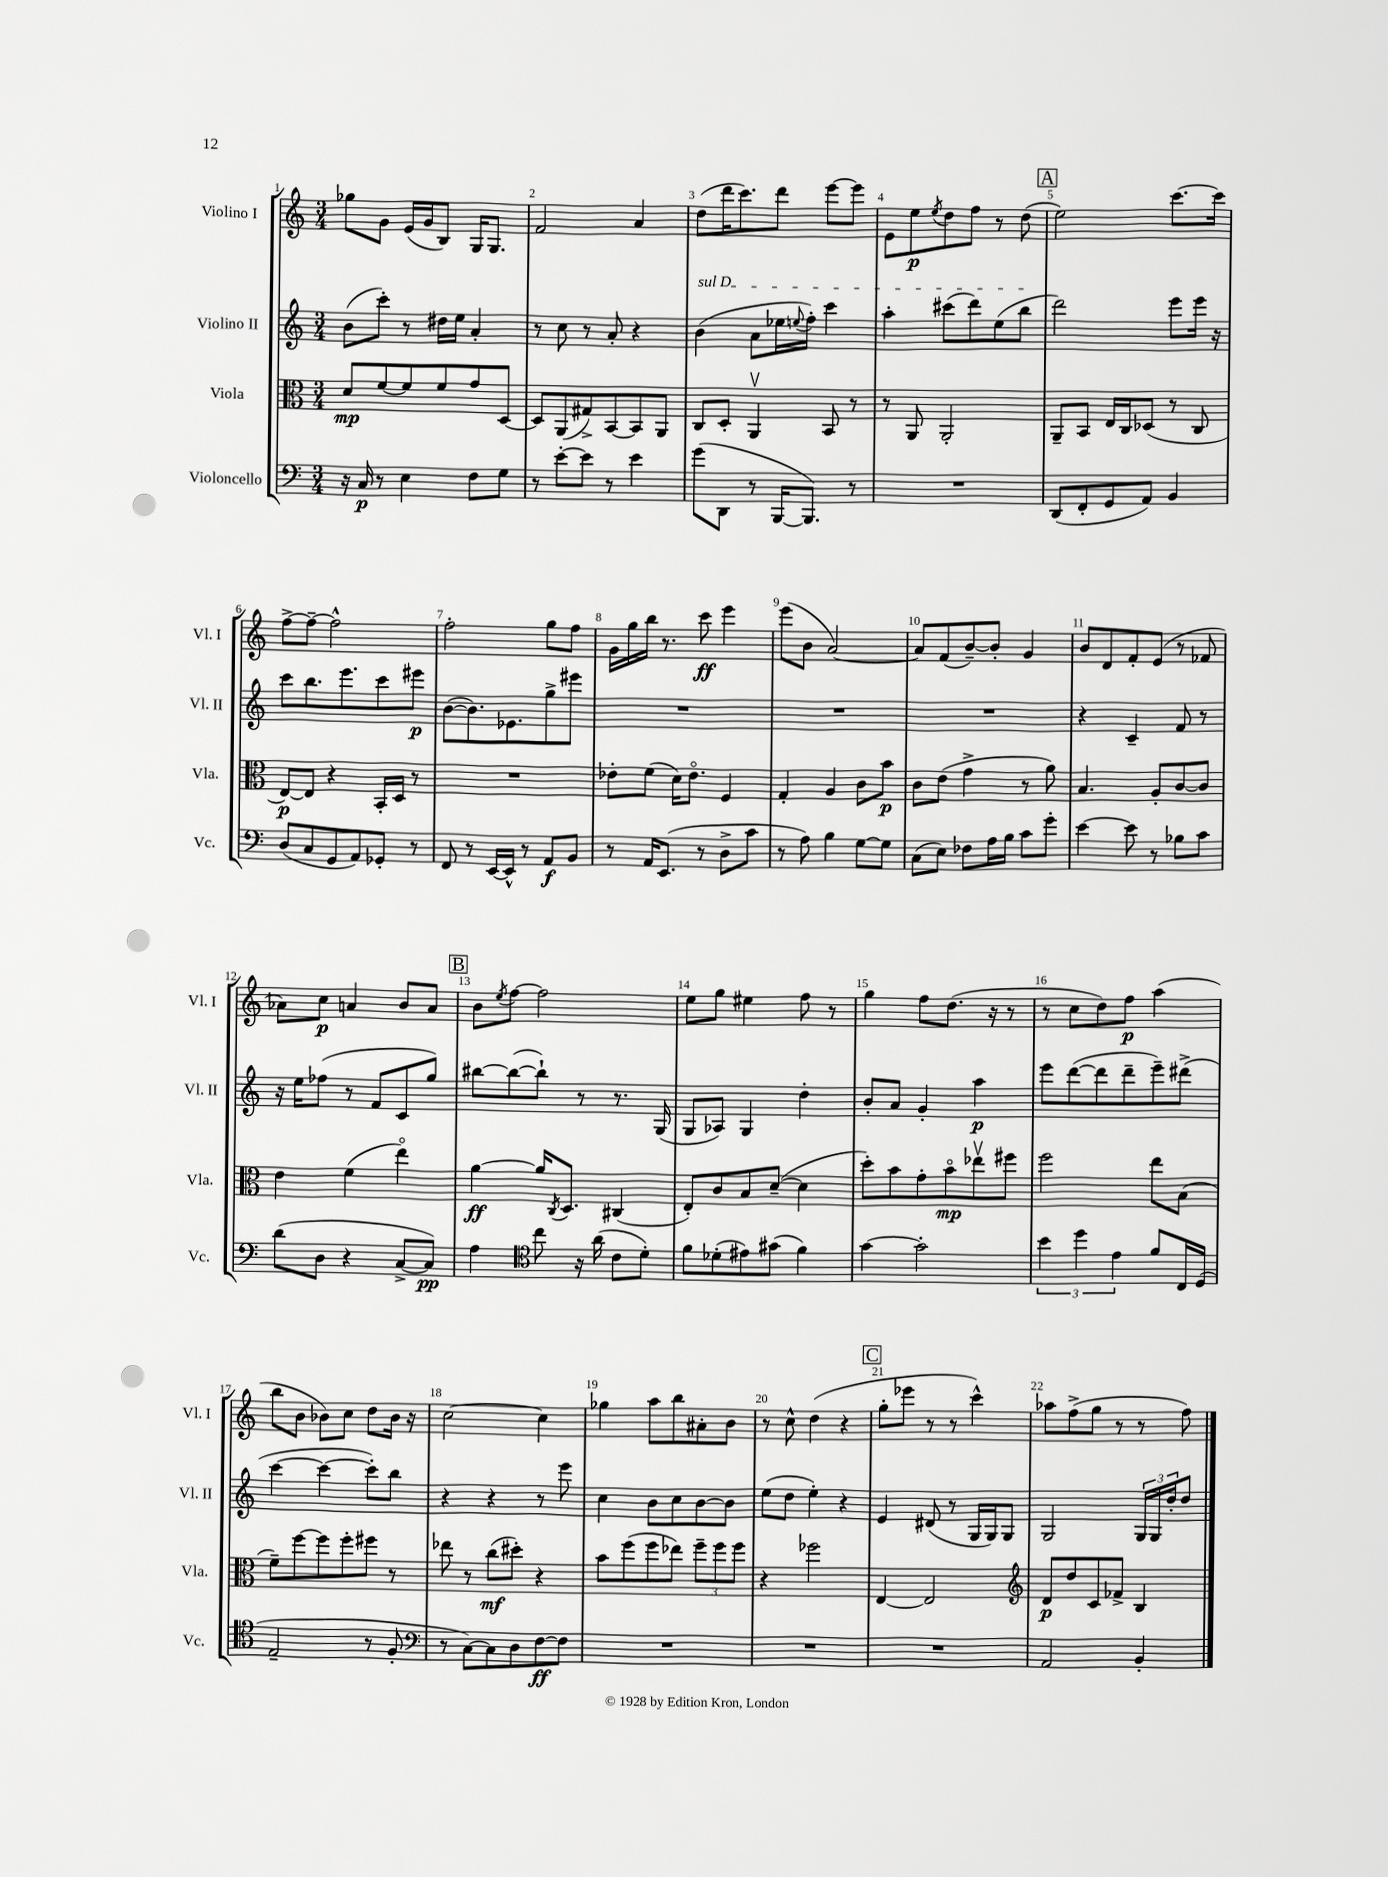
<<
\new StaffGroup <<
\new Staff = "s0" \with { instrumentName = "Violino I" shortInstrumentName = "Vl. I" } {
    \clef treble \key c \major \numericTimeSignature \time 3/4
    ges''8 g'8 e'16( g'16 b8) g16 g8. |
    f'2 a'4 |
    d''8( d'''16 c'''8.) d'''8 e'''8~ e'''8 |
    e'8 e''8\p \acciaccatura { e''8 } d''8 f''8 r8 d''8( |
    \mark \markup { \box "A" } e''2) c'''8.~ c'''16 |
    f''8~-> f''8~-- f''2-^ |
    f''2-. g''8 f''8 |
    g'16 g''16 b''16 r8. c'''8\ff e'''4 |
    e'''8( b'8 a'2~) |
    a'8 f'8( b'8~--) b'8-. g'4 |
    b'8 d'8 f'8-. e'8( r8 fes'8 |
    aes'8) c''8\p a'4 b'8 a'8 |
    \mark \markup { \box "B" } b'8 \acciaccatura { e''8 } f''8~ f''2 |
    e''8 g''8 eis''4 f''8 r8 |
    g''4 f''8 d''8.( r16 r8 |
    r8 c''8 d''8) f''8\p a''4( |
    b''8 b'8 bes'8) c''8 d''8 bes'16 r16 |
    c''2~ c''4 |
    ges''4 a''8 b''8 ais'8-. b'8 |
    r8 c''8-^ d''4( r4 |
    \mark \markup { \box "C" } g''8-. ees'''8 r8 r8 c'''4-^) |
    aes''8 f''8->( g''8 r8 r8 f''8) \bar "|." |
}
\new Staff = "s1" \with { instrumentName = "Violino II" shortInstrumentName = "Vl. II" } {
    \clef treble \key c \major \numericTimeSignature \time 3/4
    b'8( c'''8-.) r8 dis''16 e''16 a'4-. |
    r8 c''8 r8 a'8-. r4 |
    \once \override TextSpanner.bound-details.left.text = \markup { \italic "sul D" } b'4\startTextSpan( a'8 ees''16 \appoggiatura { e''8 } f''16-.) c'''4 |
    a''4-. cis'''8( d'''8) e''8( b''8\stopTextSpan |
    \mark \markup { \box "A" } d'''2) e'''8 e'''16 r16 |
    c'''8 b''8. e'''8. c'''8 eis'''8\p |
    b'8~( b'8.) ees'8. g''8-> eis'''8 |
    R2. |
    R2. |
    R2. |
    r4 c'4-- f'8 r8 |
    r16 e''16 fes''8( r8 f'8 c'8 g''8) |
    \mark \markup { \box "B" } bis''8~ bis''8~( bis''8-!) r8 r8. g16( |
    g8 aes8) g4 d''4-. |
    b'8-. a'8 g'4-. a''4\p |
    e'''8 d'''8~( d'''8 d'''8-- e'''8--) dis'''8->( |
    c'''4~ c'''4~ c'''8-.) b''8 |
    r4 r4 r8 e'''8 |
    c''4 b'8 c''8 b'8~ b'8 |
    e''8( d''8 e''4-.) r4 |
    \mark \markup { \box "C" } e'4 dis'8( r8 g16 g16) g8 |
    g2 \tuplet 3/2 { g16 g16 d''16-. } d''8 \bar "|." |
}
\new Staff = "s2" \with { instrumentName = "Viola" shortInstrumentName = "Vla." } {
    \clef alto \key c \major \numericTimeSignature \time 3/4
    d'8\mp f'8~ f'8 f'8 g'8 d8~ |
    d8 a,8( gis8->) b,8~ b,8 a,8 |
    c8 d8-. a,4\upbow b,8 r8 |
    r8 a,8 a,2-. |
    \mark \markup { \box "A" } a,8-- b,8 e16 c16 des8( r8 c8 |
    e8~\p) e8 r4 b,16-. d16 r8 |
    R2. |
    ees'8-. f'8( d'16) ees'8.\flageolet f4 |
    g4-. a4 c'8 b'8\p |
    c'8 e'8( g'4-> r8 a'8) |
    b4. a8-. c'8~ c'8 |
    e'4 f'4( e''4\flageolet) |
    \mark \markup { \box "B" } a'4~\ff a'16 \acciaccatura { c8 } d8. cis4( |
    e8-.) c'8 b8 d'8~--( d'4 |
    d''8-.) b'8 g'8-. b'8\flageolet\mp ees''8\upbow fis''8 |
    f''2 e''8 b8( |
    f'8--) f''8~ f''8 f''8-. fis''8 r8 |
    ees''8 r8 c''8\mf( dis''8-.) r4 |
    b'8 f''8( f''8 ees''8) \tuplet 3/2 { f''8-- f''8 f''8 } |
    r4 fes''2 |
    \mark \markup { \box "C" } e4~ e2 |
    \clef treble d'8\p d''8 c'8 fes'8-> b4 \bar "|." |
}
\new Staff = "s3" \with { instrumentName = "Violoncello" shortInstrumentName = "Vc." } {
    \clef bass \key c \major \numericTimeSignature \time 3/4
    r16 c16\p r8 e4 f8 g8 |
    r8 e'8~-. e'8 r8 e'4 |
    g'8( d,8 r8 b,,16~ b,,8.) r8 |
    R2. |
    \mark \markup { \box "A" } d,8( f,8-. g,8 a,8) b,4 |
    d8( c8 g,8 a,8) ges,8-. r8 |
    f,8 r8 e,16~ e,16-^ r8 a,8\f b,8 |
    r8 a,16 e,8.( r8 d8-> c'8 |
    r8 a8) b4 g8~ g8 |
    c8( e8) fes8 a16 b16 c'8 g'8-. |
    e'4~ e'8 r8 bes8 c'8 |
    d'8( d8 r4 c8~-> c8\pp) |
    \mark \markup { \box "B" } a4 \clef tenor c''8 r16 a'16( c'8 d'8-.) |
    f'8 des'8-.( eis'8) gis'8( f'4) |
    g'4~ g'2-. |
    \tuplet 3/2 { b'4 d''4 e'4 } f'8 c16 d16( |
    e2-- r8 f8-. |
    \clef bass r8 c8~) c8 d8 f8~\ff f8 |
    R2. |
    R2. |
    \mark \markup { \box "C" } R2. |
    a,2 b,4-. \bar "|." |
}
>>
>>
\layout { \context { \Score \override BarNumber.break-visibility = ##(#f #t #t) barNumberVisibility = #all-bar-numbers-visible } }
